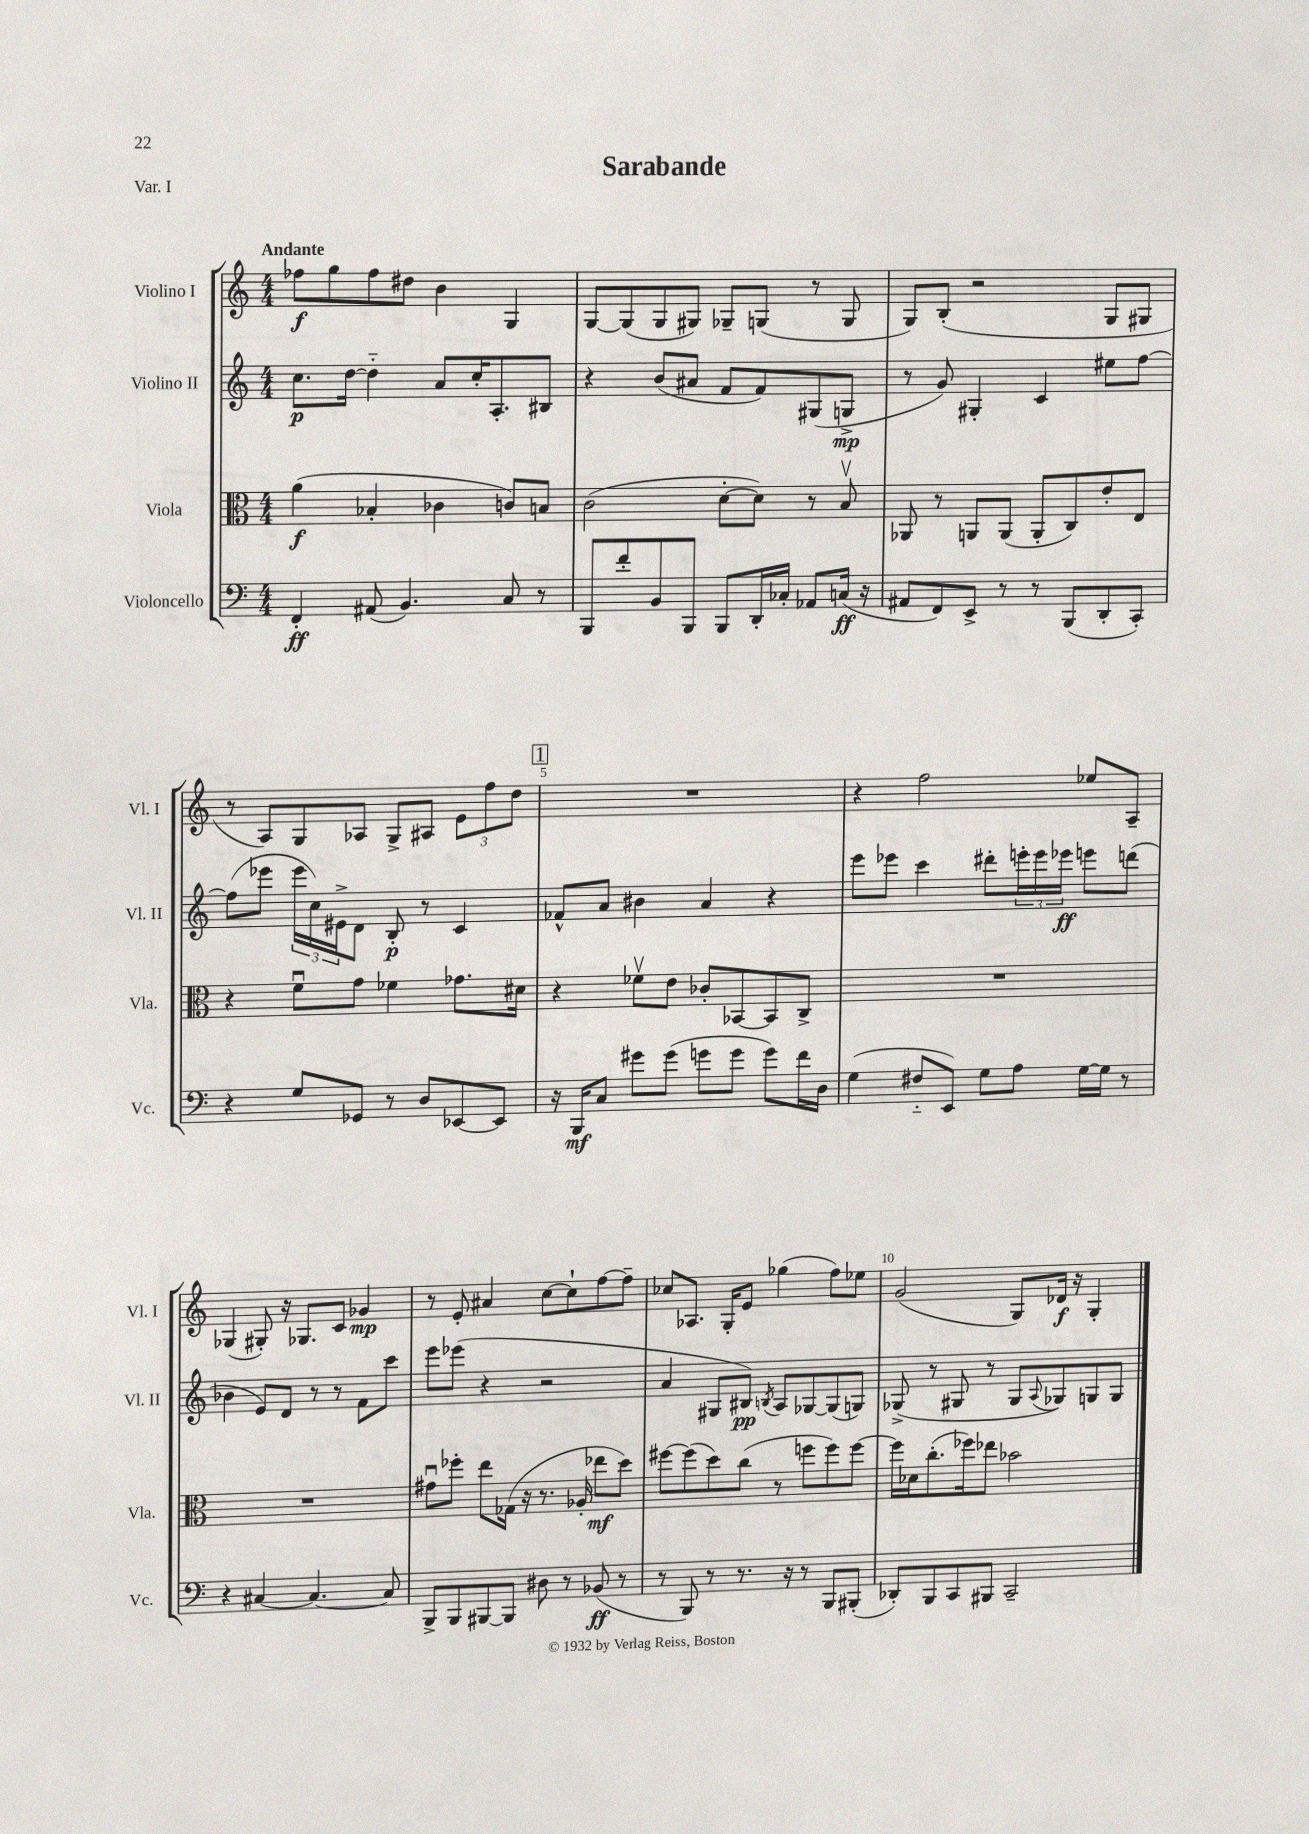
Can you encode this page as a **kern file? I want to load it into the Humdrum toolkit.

**kern	**dynam	**kern	**dynam	**kern	**dynam	**kern	**dynam
*part4	*part4	*part3	*part3	*part2	*part2	*part1	*part1
*staff4	*staff4	*staff3	*staff3	*staff2	*staff2	*staff1	*staff1
*I"Violoncello	*	*I"Viola	*	*I"Violino II	*	*I"Violino I	*
*I'Vc.	*	*I'Vla.	*	*I'Vl. II	*	*I'Vl. I	*
*clefF4	*	*clefC3	*	*clefG2	*	*clefG2	*
*k[]	*	*k[]	*	*k[]	*	*k[]	*
*M4/4	*	*M4/4	*	*M4/4	*	*M4/4	*
=1	=1	=1	=1	=1	=1	=1	=1
!	!	!	!	!	!	!LO:TX:a:B:t=Andante	!
4FF'/	ff	(4a\	f	8.cc\L	p	8ff-X\L	f
.	.	.	.	.	.	8gg\	.
.	.	.	.	[16dd\Jk	.	.	.
(8AA#X/	.	4B-X'/	.	4dd\]	.	8ff-\	.
4.BB/)	.	.	.	.	.	8dd#X\J	.
.	.	4c-X\	.	8a/L	.	4b\	.
.	.	.	.	16cc'/K	.	.	.
.	.	.	.	8.A'/	.	.	.
8C/	.	8cn/L)	.	.	.	4G/	.
8r	.	8Bn/J	.	8B#X/J	.	.	.
=2	=2	=2	=2	=2	=2	=2	=2
8BBB/L	.	(2c\	.	4r	.	[8G/L	.
8f'/	.	.	.	.	.	(8G/]	.
8BB/	.	.	.	(8b/L	.	8G/	.
8BBB/J	.	.	.	8a#X/J	.	8G#X/J)	.
8BBB/L	.	[8d'\L	.	8f/L	.	8G-X~/L	.
16DD'/L	.	8d\J])	.	8f/)	.	(8Gn/J	.
16C-X'/JJ	.	.	.	.	.	.	.
8AA-X/L	.	8r	.	(8G#X/	.	8r	.
(16Cn/Jk	ff	8Bv/	.	8Gn^/J	mp	8G/	.
16r	.	.	.	.	.	.	.
=3	=3	=3	=3	=3	=3	=3	=3
8AA#X/L	.	8AA-X/	.	8r	.	8G/L)	.
8FF/)	.	8r	.	8g/)	.	(8B'/J	.
8EE^/J	.	8AAn/L	.	4G#X'/	.	2r	.
8r	.	(8AA/J	.	.	.	.	.
8r	.	8AA'/L	.	4c/	.	.	.
(8BBB/L	.	8C/)	.	.	.	.	.
8DD'/	.	8e'/	.	8ee#X\L	.	8G/L	.
8CC'/J)	.	8E/J	.	[8ff\J	.	8G#X/J	.
!!LO:LB:g=z
=4	=4	=4	=4	=4	=4	=4	=4
4r	.	4r	.	(8ff\L]	.	8r	.
.	.	.	.	8eee-X\J	.	8A/L)	.
8G/L	.	8fu\L	.	24eee-\LL	.	8G/	.
.	.	.	.	24cc\)	.	.	.
.	.	.	.	24e#X^\J	.	.	.
8GG-X/J	.	8g\J	.	8d\J	.	8A-X/J	.
8r	.	4f-X\	.	8B'/	p	8G^/L	.
8D/L	.	.	.	8r	.	8A#X/J	.
[8EE-X/	.	8.g-X\L	.	4c/	.	12e\L	.
.	.	.	.	.	.	12ff\	.
8EE-/J]	.	.	.	.	.	.	.
.	.	.	.	.	.	12dd\J	.
.	.	16d#X\Jk	.	.	.	.	.
!!LO:REH:place=s1:t=1
=5	=5	=5	=5	=5	=5	=5	=5
16r	.	4r	.	8f-X^^/L	.	1r	.
16BBB/KL	mf	.	.	.	.	.	.
8C/J	.	.	.	8a/J	.	.	.
8g#X\L	.	8f-Xv\L	.	4b#X\	.	.	.
(8g#\J	.	8e\J	.	.	.	.	.
8gn\L	.	8c-X'/L	.	4a/	.	.	.
8g\J	.	[8BB-X/	.	.	.	.	.
8g\L)	.	8BB-/]	.	4r	.	.	.
16f\L	.	8C^/J	.	.	.	.	.
16D\JJ	.	.	.	.	.	.	.
=6	=6	=6	=6	=6	=6	=6	=6
(4G\	.	1r	.	8eee\L	.	4r	.
.	.	.	.	8eee-X\J	.	.	.
8F#X/L	.	.	.	4ccc\	.	2ff\	.
8EE/J)	.	.	.	.	.	.	.
8G\L	.	.	.	8ddd#X'\L	.	.	.
8A\J	.	.	.	24eeen'\L	.	.	.
.	.	.	.	24eee\	.	.	.
.	.	.	.	24eee-X\JJ	ff	.	.
[16G\LL	.	.	.	8eeen\L	.	8ee-X/L	.
16G\JJ]	.	.	.	.	.	.	.
8r	.	.	.	(8dddn\J	.	8A~/J	.
!!LO:LB:g=z
=7	=7	=7	=7	=7	=7	=7	=7
4r	.	1r	.	4b-X\	.	(4G-X/	.
[4C#X/	.	.	.	8e/L)	.	8G#X'/)	.
.	.	.	.	8d/J	.	16r	.
.	.	.	.	.	.	8.G-X/L	.
4.C#/_	.	.	.	8r	.	.	.
.	.	.	.	8r	.	8c/J	.
.	.	.	.	8f\L	.	4g-X/	mp
8C#/]	.	.	.	8ccc\J	.	.	.
=8	=8	=8	=8	=8	=8	=8	=8
8BBB^/L	.	8g#Xu\L	.	8eee\L	.	8r	.
8BBB/	.	8ff-X'\J	.	(8eee-X\J	.	8e'/	.
[8BBB#X/	.	8ee\L	.	4r	.	4a#X/	.
8BBB#/J]	.	(16G-X\Jk	.	.	.	.	.
.	.	16r	.	.	.	.	.
8D#X\	.	8.r	.	2r	.	[8cc\L	.
8r	.	.	.	.	.	8cc`\]	.
.	.	16A-X'/	.	.	.	.	.
(8BB-X/	ff	8ee-X\L	mf	.	.	[8ff\	.
8r	.	8dd\J)	.	.	.	8ff~\J]	.
=9	=9	=9	=9	=9	=9	=9	=9
8r	.	[8ff#X\L	.	4a/	.	8cc-X/L	.
8BBB/)	.	(8ff#\]	.	.	.	8.A-X/J	.
8r	.	8dd\)	.	8G#X/L	.	.	.
.	.	.	.	.	.	16G'/KL	.
8.r	.	(8cc\J	.	8B#X/J)	pp	8e/J	.
.	.	.	.	8qBn/	.	.	.
.	.	8r	.	8A/L	.	(4gg-X\	.
16r	.	.	.	.	.	.	.
8r	.	8ffn\L	.	[8G-X/	.	.	.
8BBB/L	.	8ff\)	.	(8G-/]	.	8ff\L)	.
(8BBB#X'/J	.	[8ff\J	.	8Gn/J)	.	8ee-X\J	.
=10	=10	=10	=10	=10	=10	=10	=10
8DD-X'/L)	.	16ff\LL]	.	(8G-X^/	.	(2g/	.
.	.	16d-X\J	.	.	.	.	.
8BBB/	.	(8.cc'\	.	8r	.	.	.
8CC/	.	.	.	8G#X/	.	.	.
.	.	16ff-X\k)	.	.	.	.	.
8BBB#X/J	.	8ee-X\J	.	8r	.	.	.
2CC~/	.	2b-X\	.	8G#/L	.	8G/L)	.
.	.	.	.	8qqA/	.	.	.
.	.	.	.	8G-X/)	.	16d-X/Jk	f
.	.	.	.	.	.	16r	.
.	.	.	.	8Gn/	.	4G'/	.
.	.	.	.	8G/J	.	.	.
==	==	==	==	==	==	==	==
*-	*-	*-	*-	*-	*-	*-	*-
